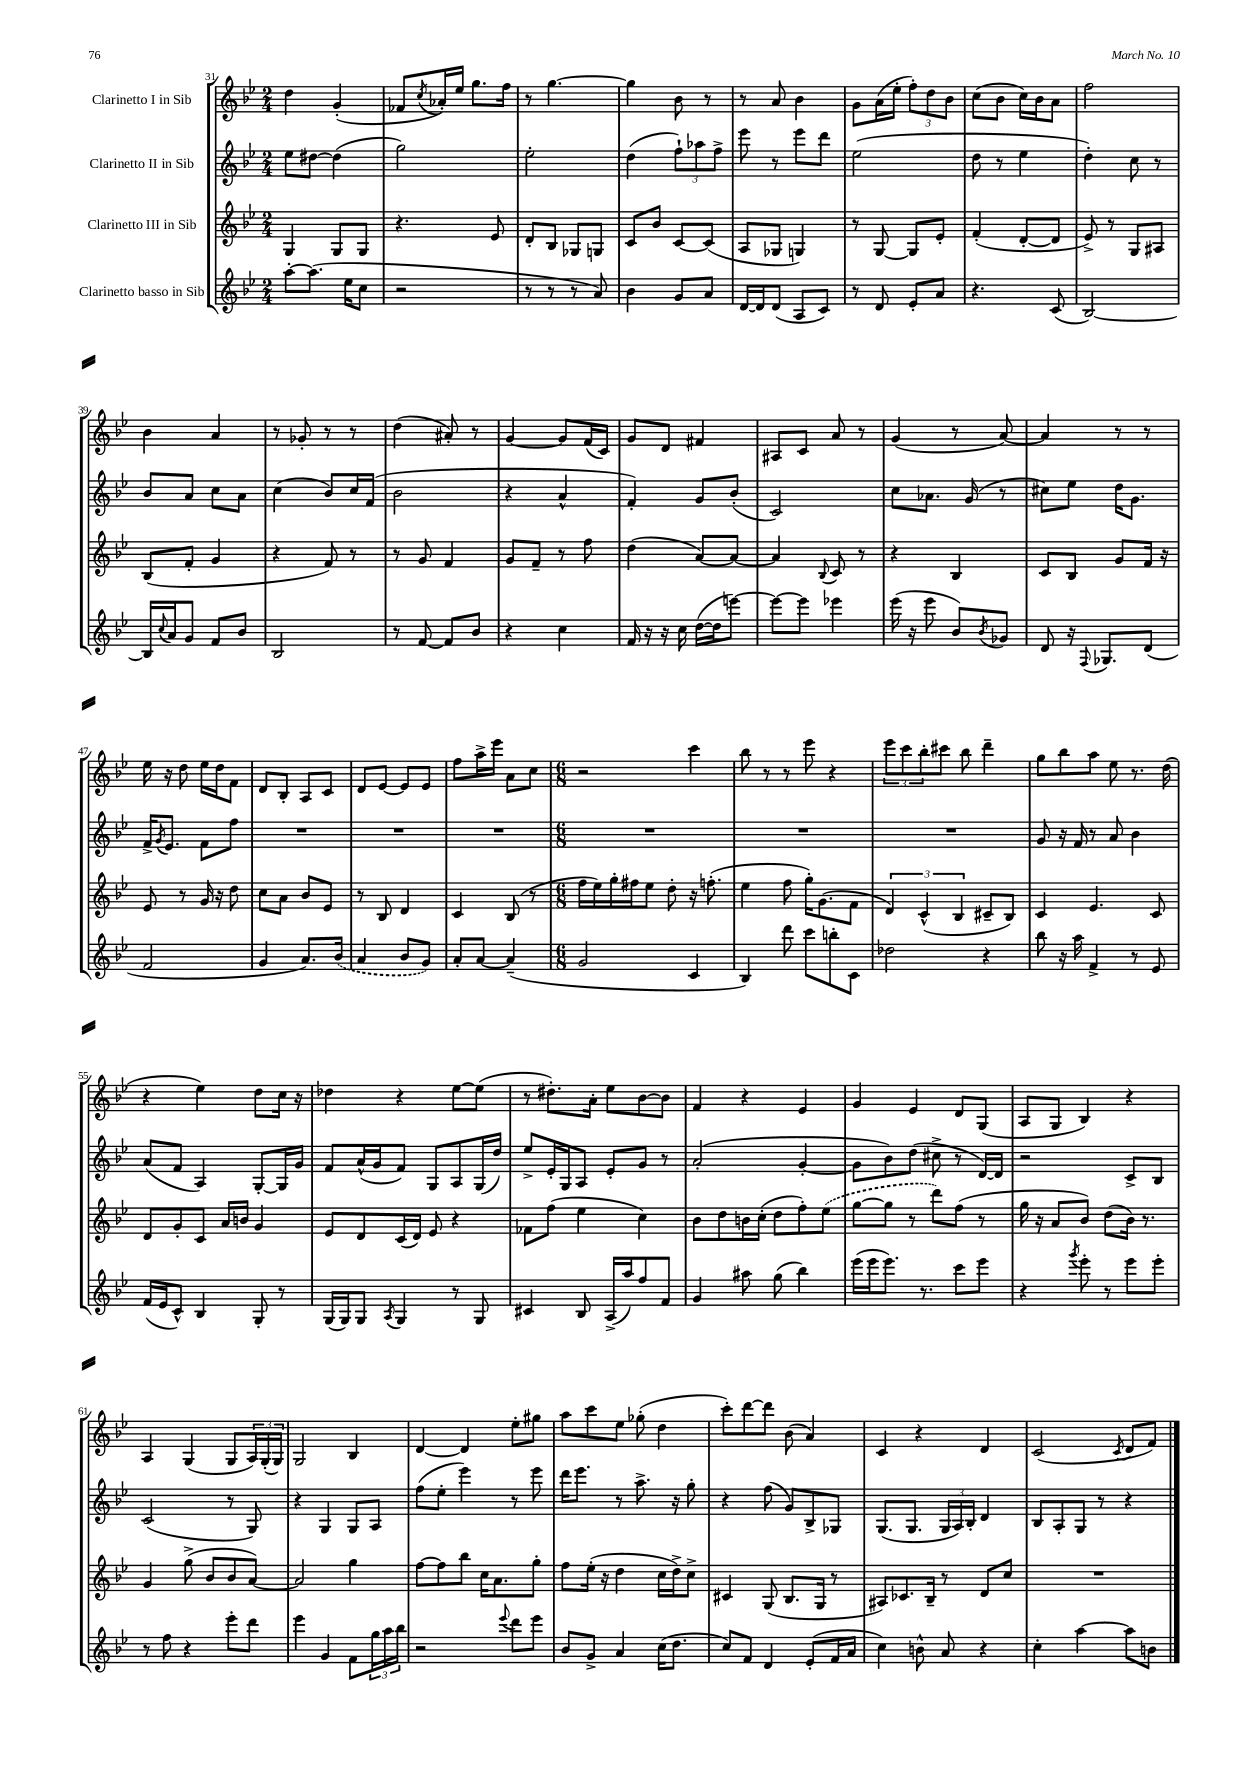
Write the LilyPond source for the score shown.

<<
\new StaffGroup <<
\new Staff = "s0" \with { instrumentName = "Clarinetto I in Sib" } {
    \clef treble \key bes \major \numericTimeSignature \time 2/4
    d''4 g'4-.( |
    fes'8 \acciaccatura { c''8 } aes'16-.) ees''16 g''8. f''16 |
    r8 g''4.~ |
    g''4 bes'8 r8 |
    r8 a'8 bes'4 |
    g'8 a'16( ees''16-. \tuplet 3/2 { f''8-.) d''8 bes'8 } |
    c''8( bes'8 c''16) bes'16 a'8 |
    f''2 |
    bes'4 a'4 |
    r8 ges'8-. r8 r8 |
    d''4( ais'8-.) r8 |
    g'4~ g'8 f'16( c'16) |
    g'8 d'8 fis'4 |
    ais8 c'8 a'8 r8 |
    g'4( r8 a'8~) |
    a'4 r8 r8 |
    ees''16 r16 d''8 ees''16 d''16 f'8 |
    d'8 bes8-. a8 c'8 |
    d'8 ees'8~ ees'8 ees'8 |
    f''8 a''16-> ees'''16 a'8 c''8 |
    \numericTimeSignature \time 6/8 r2 c'''4 |
    bes''8 r8 r8 ees'''8 r4 |
    \tuplet 3/2 { ees'''8 c'''8 bes''8-. } cis'''8 bes''8 d'''4-- |
    g''8 bes''8 a''8 ees''8 r8. d''16( |
    r4 ees''4) d''8 c''16 r16 |
    des''4 r4 ees''8~ ees''8( |
    r8 dis''8.-.) a'16-. ees''8 bes'8~ bes'8 |
    f'4 r4 ees'4 |
    g'4 ees'4 d'8 g8( |
    a8 g8 bes4) r4 |
    a4 g4( g8 \tuplet 3/2 { a16) g16-.( g16) } |
    g2 bes4 |
    d'4~ d'4 ees''8-. gis''8 |
    a''8 c'''8 ees''8 ges''8-.( d''4 |
    c'''8-.) d'''8~ d'''8 bes'8( a'4) |
    c'4 r4 d'4 |
    c'2( \acciaccatura { c'8 } d'8 f'8) \bar "|." |
}
\new Staff = "s1" \with { instrumentName = "Clarinetto II in Sib" } {
    \clef treble \key bes \major \numericTimeSignature \time 2/4
    ees''8 dis''8~ dis''4( |
    g''2) |
    ees''2-. |
    d''4( \tuplet 3/2 { f''8-!) aes''8 f''8-> } |
    ees'''8 r8 ees'''8 d'''8 |
    ees''2( |
    d''8 r8 ees''4 |
    d''4-.) c''8 r8 |
    bes'8 a'8 c''8 a'8 |
    c''4( bes'8) c''16 f'16( |
    bes'2 |
    r4 a'4-^ |
    f'4-.) g'8 bes'8-.( |
    c'2) |
    c''8 aes'8. g'16( r8 |
    cis''8) ees''8 d''16 g'8. |
    f'16-> \acciaccatura { g'8 } ees'8. f'8 f''8 |
    R2 |
    R2 |
    R2 |
    \numericTimeSignature \time 6/8 R2. |
    R2. |
    R2. |
    g'8 r16 f'16 r8 a'8 bes'4 |
    a'8( f'8 a4) g8~-. g16 g'16 |
    f'8 a'16-^( g'16 f'8) g8 a8 g16( d''16) |
    ees''8-> ees'16-. g16 a8 ees'8-. g'8 r8 |
    a'2-.( g'4~-. |
    g'8 bes'8) d''8( cis''8-> r8 d'16~) d'16 |
    r2 c'8-> bes8 |
    c'2( r8 g8) |
    r4 g4 g8 a8 |
    f''8( ees''8-. ees'''4) r8 ees'''8 |
    d'''16 ees'''8. r8 a''8.-> r16 g''8-. |
    r4 f''8( g'8) bes8-> ges8 |
    g8.( g8. \tuplet 3/2 { g16 a16) bes16-. } d'4 |
    bes8 a8-. g8 r8 r4 \bar "|." |
}
\new Staff = "s2" \with { instrumentName = "Clarinetto III in Sib" } {
    \clef treble \key bes \major \numericTimeSignature \time 2/4
    g4 g8 g8 |
    r4. ees'8 |
    d'8-. bes8 ges8 g8 |
    c'8 bes'8 c'8~ c'8( |
    a8 ges8 g4) |
    r8 g8~ g8 ees'8-. |
    f'4-.( d'8~-. d'8 |
    ees'8->) r8 g8 ais8 |
    bes8( f'8-. g'4 |
    r4 f'8) r8 |
    r8 g'8 f'4 |
    g'8 f'8-- r8 f''8 |
    d''4( a'8~) a'8~ |
    a'4 \appoggiatura { bes8 } c'8 r8 |
    r4 bes4 |
    c'8 bes8 g'8 f'16 r16 |
    ees'8 r8 g'16 r16 d''8 |
    c''8 a'8 bes'8 ees'8 |
    r8 bes8 d'4 |
    c'4 bes8( r8 |
    \numericTimeSignature \time 6/8 f''16 ees''16) g''16-. fis''16 ees''8 d''8-. r16 f''8.-.( |
    ees''4 f''8 g''16-.) g'8.( f'8 |
    \tuplet 3/2 { d'4) c'4-^( bes4 } cis'8-- bes8) |
    c'4 ees'4. c'8 |
    d'8 g'8-. c'8 a'16 b'16 g'4 |
    ees'8 d'8 c'16( d'16) ees'8 r4 |
    fes'8 f''8( ees''4 c''4) |
    bes'8 d''8 b'16 c''16-.( d''8 f''8-.) \once \slurDashed ees''8( |
    g''8~ g''8 r8 d'''8) f''8( r8 |
    g''16 r16 a'8 bes'8) d''8( bes'16) r8. |
    g'4 g''8->( bes'8 bes'8 a'8~) |
    a'2 g''4 |
    f''8~ f''8 bes''8 c''16 a'8. g''8-. |
    f''8 ees''16-.( r16 d''4 c''16 d''16->) c''8-> |
    cis'4 g8( bes8. g16 r8 |
    ais8) ces'8. bes16-- r8 d'8 c''8 |
    R2. \bar "|." |
}
\new Staff = "s3" \with { instrumentName = "Clarinetto basso in Sib" } {
    \clef treble \key bes \major \numericTimeSignature \time 2/4
    a''8~-. a''8.( ees''16 c''8 |
    r2 |
    r8 r8 r8 a'8) |
    bes'4 g'8 a'8 |
    d'16~ d'16 d'8( a8 c'8) |
    r8 d'8 ees'8-. a'8 |
    r4. c'8( |
    bes2~) |
    bes16 \appoggiatura { c''8 } a'16 g'8 f'8 bes'8 |
    bes2 |
    r8 f'8~ f'8 bes'8 |
    r4 c''4 |
    f'16 r16 r16 c''16 d''16~( d''16 e'''8~) |
    e'''8~ e'''8 ees'''4 |
    ees'''16( r16 ees'''8 bes'8) \acciaccatura { bes'8 } ges'8 |
    d'8 r16 \appoggiatura { f8 } ges8. d'8( |
    f'2 |
    g'4 a'8.) \once \slurDashed bes'16( |
    a'4 bes'8 g'8) |
    a'8-. a'8~ a'4--( |
    \numericTimeSignature \time 6/8 g'2 c'4 |
    bes4) d'''8 c'''8 b''8-. c'8 |
    des''2 r4 |
    bes''8 r16 a''16 f'4-> r8 ees'8 |
    f'16( ees'16 c'8-^) bes4 g8-. r8 |
    g16( g16) g8 \acciaccatura { a8 } g4 r8 g8 |
    cis'4 bes8 a16->( a''16) f''8 f'8 |
    g'4 ais''8 g''8( bes''4) |
    ees'''16( ees'''16 ees'''8.) r8. c'''8 ees'''8 |
    r4 \acciaccatura { g'''8 } ees'''8-. r8 ees'''8 ees'''8-. |
    r8 f''8 r4 ees'''8-. d'''8 |
    ees'''4 g'4 f'8 \tuplet 3/2 { g''16 a''16 bes''16 } |
    r2 \appoggiatura { ees'''8 } d'''8 ees'''8 |
    bes'8 g'8-> a'4 c''16( d''8. |
    c''8) f'8 d'4 ees'8-.( f'16 a'16 |
    c''4) b'8-^ a'8 r4 |
    c''4-. a''4~ a''8 b'8 \bar "|." |
}
>>
>>
\layout { \context { \Score currentBarNumber = #31 } }
